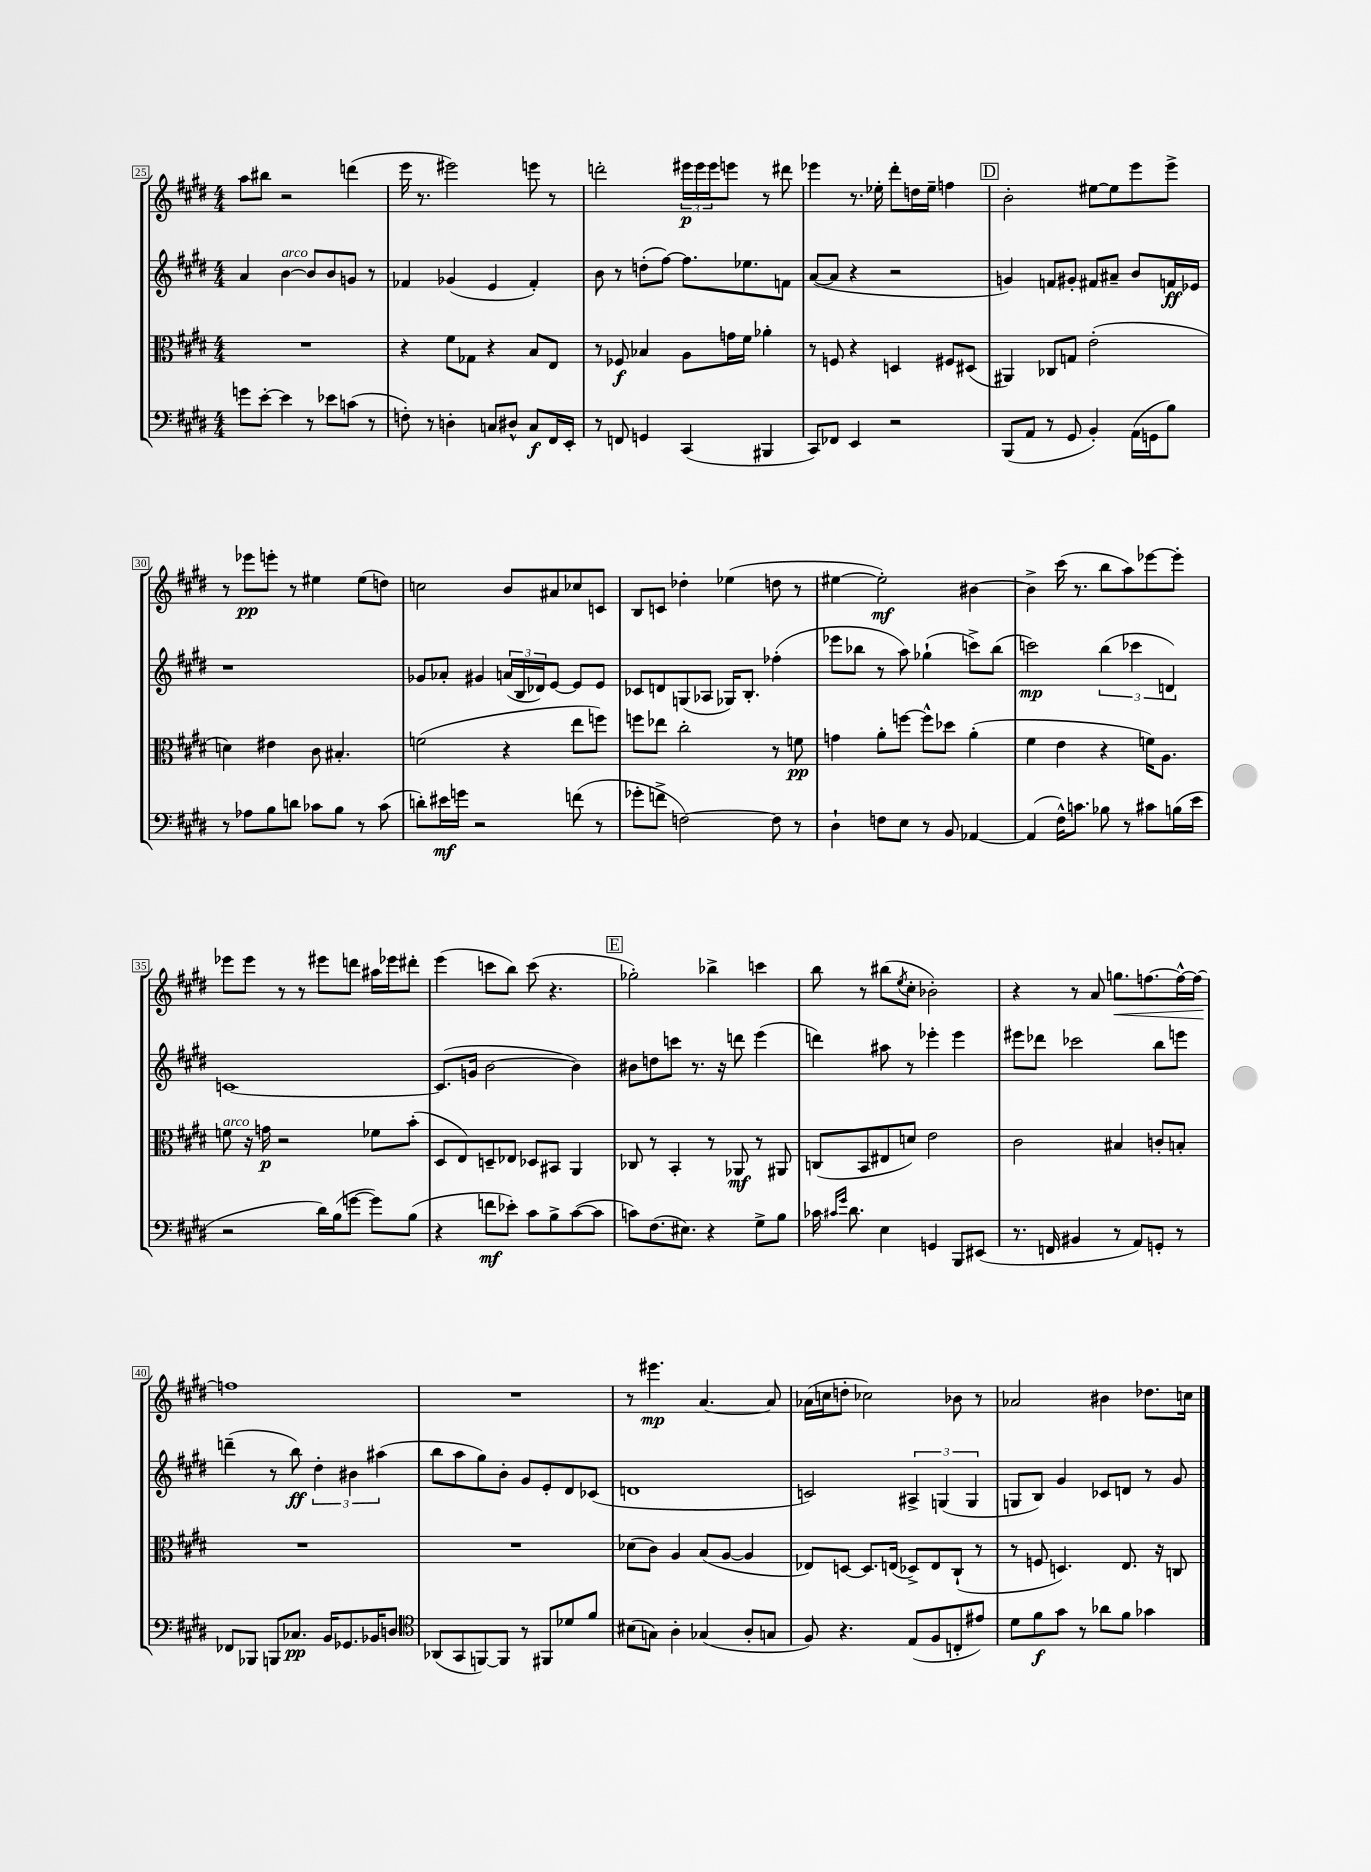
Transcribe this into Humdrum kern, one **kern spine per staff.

**kern	**kern	**kern	**kern
*staff4	*staff3	*staff2	*staff1
*clefF4	*clefC3	*clefG2	*clefG2
*k[f#c#g#d#]	*k[f#c#g#d#]	*k[f#c#g#d#]	*k[f#c#g#d#]
*M4/4	*M4/4	*M4/4	*M4/4
8g	1r	4a	8aa
[8e'	.	.	8bb#
4e]	.	[4b	2r
8r	.	8b]	.
8e-	.	8b	.
(8c	.	8g	(4ddd
8r	.	8r	.
=	=	=	=
8F')	4r	4f-	16eee
.	.	.	8.r
8r	.	.	.
4D'	8f#	(4g-	2eee#)
.	8G-	.	.
8C	4r	4e	.
8D#^^	.	.	.
8C	8B	4f-')	8eee
16FF#	8E	.	8r
16EE'	.	.	.
=	=	=	=
8r	8r	8b	2ddd'
8FF	8F-	8r	.
4GG	4B-	(8dd'	.
.	.	[8ff#)	.
(4CC#	8A	8.ff#]	24eee#
.	.	.	24eee#
.	.	.	24eee#
.	16g	.	8eee
.	16f#	8.ee-	.
4BBB#	4a-'	.	8r
.	.	8f	8ddd#
=	=	=	=
8CC#)	8r	([8a	4eee-
8FF-	8F	8a]	.
4EE	4r	4r	8.r
.	.	.	16ee-'
2r	4D	2r	8ddd#'
.	.	.	16dd
.	.	.	16ee-~
.	8F#	.	4ff
.	(8D#	.	.
=	=	=	=
(8BBB	4AA#)	4g)	2b'
8AA	.	.	.
8r	8C-	8f	.
8GG#	8G	8g#'	.
4BB')	(2e'	8f#	[8ee#
.	.	8a#~	8ee#]
(16AA	.	8b	8eee
16GG	.	.	.
8B)	.	16f	8eee^
.	.	16e-	.
=	=	=	=
8r	4d)	1r	8r
8A-	.	.	8eee-
8B	4e#	.	8eee'
8d	.	.	8r
8c-	8c#	.	4ee#
8B	4.B#'	.	.
8r	.	.	(8ee#
(8c-	.	.	8dd)
=	=	=	=
8d')	(2f	8g-	2cc
16e#	.	8a-'	.
16g	.	.	.
2r	.	4g#	.
.	4r	(24a	8b
.	.	24B	.
.	.	24d-)	.
.	.	[8e	8a#
(8f	8ee	8e]	8cc-
8r	8ff)	8e	8c
=	=	=	=
8g-'	8ff	8c-	8B
8f^	8ee-	8d	8c
[2F)	2cc#'	(8G	4dd-'
.	.	8A-	.
.	.	16G-)	(4ee-
.	.	8.B'	.
8F]	8r	(4ff-'	8dd
8r	8f	.	8r
=	=	=	=
4D#`	4g	8eee-	[4ee#
.	.	8bb-	.
8F	8a'	8r	2ee#'])
8E	[8ff	8aa)	.
8r	8ff^^]	(4gg-`	.
8BB	8dd-	.	.
[4AA-	(4a'	8ccc^)	[4b#
.	.	(8bb-	.
=	=	=	=
(4AA-]	4f#	2ccc)	4b#^]
16F#^^)	4e	.	(16ccc#
8.c	.	.	8.r
8B-	4r	(6bb	8bb
8r	.	.	8aa)
.	.	6ccc-	.
8c#	16f)	.	[8eee-
.	8.A	.	.
.	.	6d)	.
(16B	.	.	8eee-']
16e	.	.	.
=	=	=	=
2r	8f	[1c	8eee-
.	16r	.	8eee-
.	16g	.	.
.	2r	.	8r
.	.	.	8r
16d#)	.	.	8eee#
(16B	.	.	.
[8g	.	.	8ddd
8g])	8f-	.	16aa#
.	.	.	16eee-
(8B	(8b'	.	8ddd#'
=	=	=	=
4r	8D#	(8.c]	(4eee
.	8E)	.	.
.	.	16g	.
8f	8D~	[2b	8ccc
8e-')	8E-	.	8bb)
8c#	8D-	.	(8ccc
8B^	8BB#	.	4.r
([8c#	4AA	4b])	.
8c#]	.	.	.
=	=	=	=
8c)	8C-	8b#	2gg-')
(8.F#	8r	8dd	.
.	4BB'	8ccc	.
8.E#)	.	.	.
.	.	8.r	.
4r	8r	.	4bb-^
.	.	16r	.
.	8AA-	8ddd	.
8G#^	8r	(4eee	4ccc
8B	8AA#	.	.
=	=	=	=
16c-	(8C	4ddd)	8bb
16qqc#	.	.	.
16qqg#	.	.	.
8.d#	.	.	.
.	8BB	.	8r
4E	8E#	8aa#	(8bb#
.	.	.	8qee
.	8d)	8r	8cc#'
4GG	2e	4eee-'	2b-')
8BBB	.	4eee-	.
(8EE#	.	.	.
=	=	=	=
8.r	2c#	8eee#	4r
.	.	8ddd-	.
16FF	.	.	.
4BB#	.	2ccc-	8r
.	.	.	8a
8r	4B#	.	8.gg
8AA)	.	.	.
.	.	.	[8.ff
8GG'	8c'	8bb	.
8r	8B'	8eee	16ff^^_
.	.	.	16ff_
=	=	=	=
8FF-	1r	(4ddd~	1ff]
8BBB-	.	.	.
8BBB	.	8r	.
8.C-	.	8bb)	.
.	.	6dd#'	.
16BB	.	.	.
8.GG-	.	.	.
.	.	6b#	.
16BB-	.	.	.
.	.	(6aa#	.
8D	.	.	.
=	=	=	=
*clefC4	*	*	*
(8AA-	1r	8bb	1r
8GG#	.	8aa	.
[8FF)	.	8gg#)	.
8FF]	.	8b'	.
8r	.	8g#	.
8FF#	.	8e'	.
8d-	.	8d#	.
8f#	.	(8c-	.
=	=	=	=
(8B#	(8d-	1d	8r
8G)	8c#)	.	4.eee#
4A'	4A	.	.
(4G-	(8B	.	[4.a
.	[8A	.	.
8A'	4A]	.	.
8G	.	.	8a]
=	=	=	=
8F#)	8E-)	2c)	(16a-
.	.	.	16cc
4.r	[8D	.	8dd'
.	8.D]	.	2cc-)
.	(16E	.	.
(8E	8D-^)	6A#^	.
8F#	8E	.	.
.	.	(6G	.
8C'	(8C#`	.	8b-
.	.	6G	.
8e#)	8r	.	8r
=	=	=	=
8d#	8r	8G	2a-
8f#	8F	8B)	.
8g#	4.D)	4g#	.
8r	.	.	.
8a-	.	8c-	4b#
8f#	8.E	8d	.
4g-	.	8r	8.dd-
.	16r	.	.
.	8C	8g#	.
.	.	.	16cc
==	==	==	==
*-	*-	*-	*-
